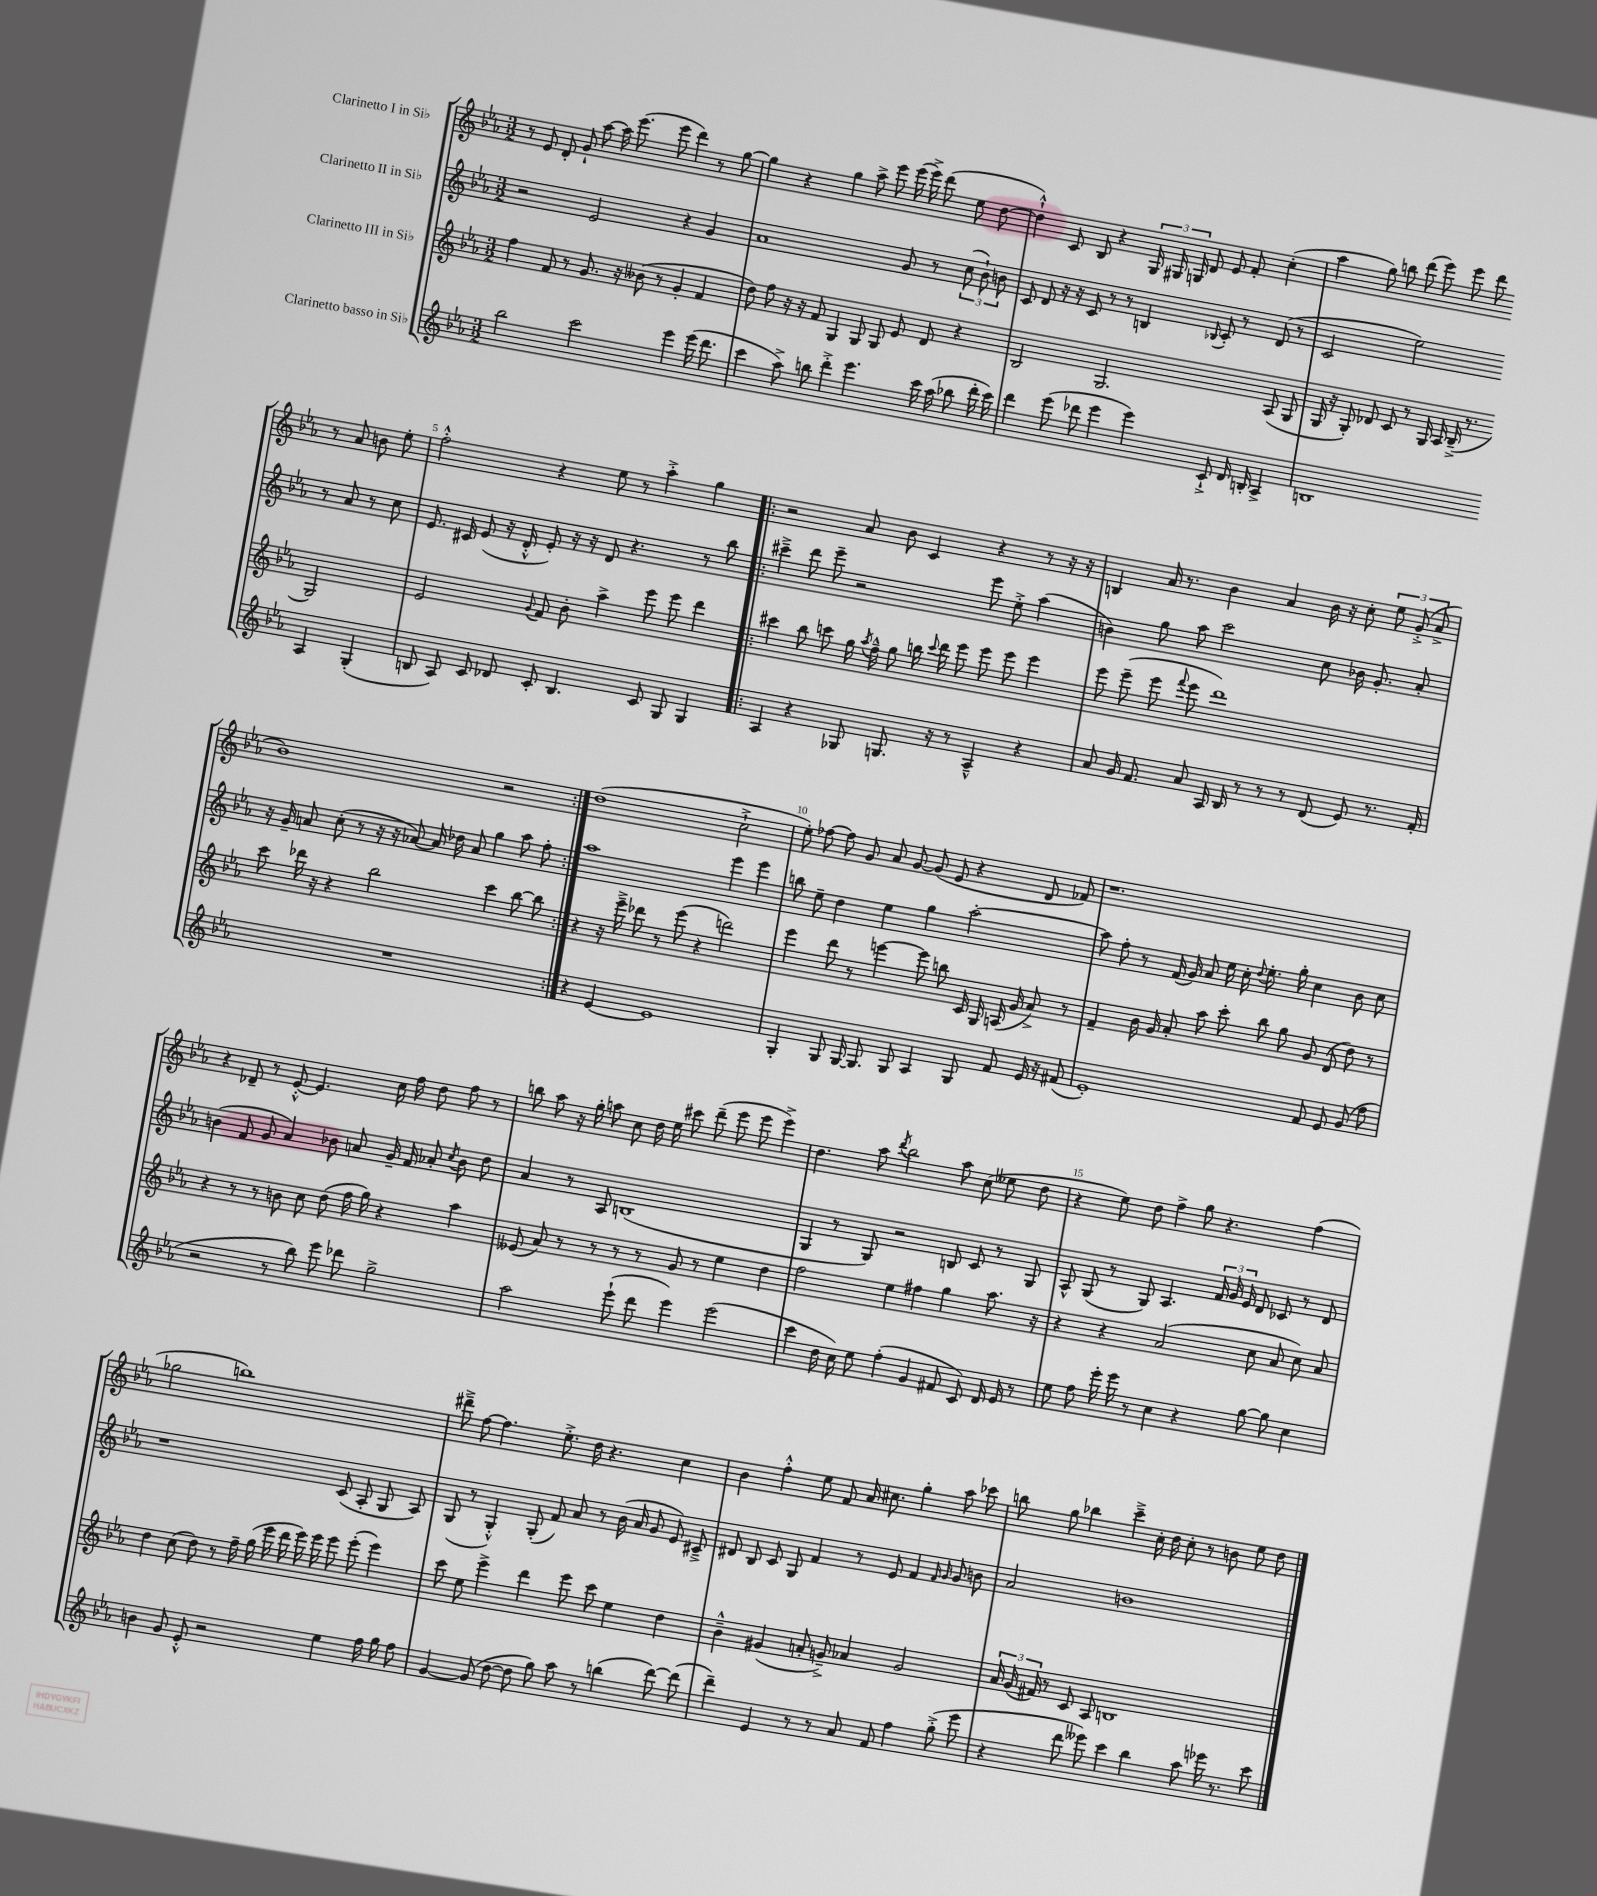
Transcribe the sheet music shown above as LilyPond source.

<<
\new StaffGroup <<
\new Staff = "s0" \with { instrumentName = "Clarinetto I in Sib" } {
    \clef treble \key ees \major \numericTimeSignature \time 3/2
    \autoBeamOff r8 ees'8 d'8-. g'8-! aes''8~ aes''16 ees'''8.( ees'''8 d'''4) r8 g''8~ |
    g''4 r4 g''4 aes''8-> ees'''8 ees'''16( ees'''16->) d'''8( ees''8 d''8~ |
    d''4-!-^) c'8 bes8 r4 \tuplet 3/2 { g16 gis16 g16 } d'8 ees'8 f'8-. c''4-.( |
    aes''4 g''8) b''8 d'''8( ees'''8) ees'''8 d'''8 r8 aes'8 b'8 ees''8-. |
    f''2-.-^ r4 ees''8 r8 aes''4-.-> g''4 |
    \repeat volta 2 { r2 aes'8 bes'8 c'4 r4 r8 r16 r16 |
    b4 aes'16 r8. bes'4 aes'4 bes'16 r16 c''8-. \tuplet 3/2 { ees''8 g'8-.->( aes'8-> } |
    bes'1) r2 | }
    d''1( c''2-!-> |
    ees''8-.) fes''8~ fes''8 g'8 aes'8 g'8~ g'8( ees'8 r4 d'8 fes'8) |
    r1. |
    r4 des'8-- r8 ees'8~-.-^ ees'4. c''16 f''16 d''8 f''8 r8 |
    b''8 aes''8 r16 g''16-. a''8 c''8 d''16 ees''16 cis'''8 d'''8--( ees'''8 ees'''8 ees'''4->) |
    d''4. aes''8 \acciaccatura { d'''8 } bes''2 aes''8 c''8( eeses''8 d''8 |
    r4 ees''8) d''8 f''4-> g''8 r4. f''4( |
    ges''2 b''1) |
    dis'''8---> f''8~ f''4. ees''8.-.-> d''16 r4. c''4 |
    bes'4 f''4-.-^ ees''8 f'8 aes'16 cis''8. g''4-. aes''8 ces'''8 |
    b''8 g''8 bes''4 c'''4---> c''16-. d''16 c''8-. r8 b'8 ees''8 d''8 \bar "|." |
}
\new Staff = "s1" \with { instrumentName = "Clarinetto II in Sib" } {
    \clef treble \key ees \major \numericTimeSignature \time 3/2
    \autoBeamOff r2 ees'2 r4 g'4 |
    aes'1 g'8 r8 \tuplet 3/2 { c''8( bes'8-!) b'8 } |
    c'8 d'8 r16 r16 c'8 r8 r8 b4 \appoggiatura { bes8 } c'8-. r8 d'8( r8 |
    c'2 ees''2) r8 aes'8 r8 c''8 |
    ees'8. cis'16 ees'8( r16 d'16-.-^ ees'8-.) r16 r16 d'8 r4. r8 bes''8 |
    \repeat volta 2 { cis'''4---> d'''8 ees'''8-- r2 ees'''8 ees''8-.-> aes''4( |
    b'4) g''8 aes''8 c'''2 c''8 bes'16 g'8.-. aes'8-. |
    r16 g'16-- a'8 c''8-.( r8 r16 r16 aes'8~) aes'16 des''16 aes'8 g''4 aes''8 f''8-. | }
    aes''1 ees'''4 ees'''4 |
    b''8 ees''8-- d''4 ees''4 g''4 aes''2~-. |
    aes''8 f''8-. r8 f'16( g'16) aes'8 ees''16 c''16-. \appoggiatura { d''8 } ees''8.-. g''16-. c''4 bes'8 c''8 |
    b'4( f'8 g'8 aes'4) bes'8 a'8 g'16-- f'16 aes'8-. \acciaccatura { c''8 } bes'8 d''8 |
    aes'4 r8 aes8 b1( |
    g4 r8 g8) r2 b8 c'8 r8 g8 |
    aes8-^ g8( r8 g8) aes4. \tuplet 3/2 { f'16 g'16 ees'16 } d'8 ces'8 r8 d'8 |
    r1 c'8( aes8-. g8 aes8) |
    g8( r8 g4-.-^) g8-.( f'8) aes'8 r8 bes'16( aes'16 g'8 ees'8) cis'8---> |
    dis'8 bes8 c'8 g8 f'4 r8 ees'8 f'4 \grace { f'16 g'16 } g'8 b'8 |
    aes'2 b'1 \bar "|." |
}
\new Staff = "s2" \with { instrumentName = "Clarinetto III in Sib" } {
    \clef treble \key ees \major \numericTimeSignature \time 3/2
    \autoBeamOff f''4 f'8 r8 g'8. r16 beses'8( r8 g'4-. f'4 |
    d''8) f''8 r16 r16 f'8 g4 g8 g8 ees'8 d'8 r4 |
    bes2 g2. aes8( g8 |
    g16 r16 g8-.) des'8 c'8 r8 g16 aes16 bes16--->( r8. g2) |
    ees'2 \appoggiatura { g'8 } f'8 bes'8-. aes''4-> ees'''8 ees'''8 d'''4 |
    \repeat volta 2 { cis'''4 bes''8 c'''8 g''16 \acciaccatura { aes''8 } f''16---^ g''8 b''16 \appoggiatura { c'''8 } d'''16 ees'''8 ees'''8 ees'''8 ees'''4 |
    ees'''8 ees'''8--( ees'''8 \appoggiatura { f'''8 } ees'''8 d'''1) |
    c'''8 des'''16 r16 r4 bes''2 c'''4 bes''8~ bes''8 | }
    r4 r16 ees'''16---> des'''8 r8 ees'''8( r4 d'''2) |
    ees'''4 d'''8 r8 e'''4~ e'''8 b''8 c'16 g16 a16( g'16 aes'8->) r8 |
    f'4-- bes'16 g'16 aes'8-. aes''8 c'''8-. bes''8 g''8 g'8 d'8( d''8) r8 |
    r4 r8 r8 b'8 c''8 d''8( f''16 g''16) r4 aes''4 |
    eeses'8( aes'8) r8 r8 r8 r8 g'8 r8 ees''4 d''4 |
    f''2 ees''4 fis''4 g''4 aes''8. r16 |
    r4 r4 aes'2( c''8 aes'8 c''8) aes'8 |
    d''4 c''8( d''8) r8 f''16-- g''16( ees'''16 d'''16 ees'''16) ees'''16 ees'''8 ees'''8-.( ees'''4) |
    c'''8 ees''8 ees'''4-> d'''4 ees'''8 c'''8 ees''4 d''4 |
    bes'4---^ gis'4( a'8-. g'8--->) aes'4 g'2 |
    \tuplet 3/2 { aes'16 g'16( fis'16) } r8 c'8 aes8 b1 \bar "|." |
}
\new Staff = "s3" \with { instrumentName = "Clarinetto basso in Sib" } {
    \clef treble \key ees \major \numericTimeSignature \time 3/2
    \autoBeamOff bes''2 c'''2 ees'''4 ees'''16( d'''8. |
    c'''4 aes''8->) b''8 d'''4-.-> ees'''4. c'''16 aes''16( bes''8 d'''16-. c'''16) |
    d'''4 ees'''8( des'''8 ees'''4 ees'''4) c'8-!-> d'16 b16-. aes4-> |
    b1 aes4 g4-.( |
    b8 aes8) c'8 des'8 c'8-. b4. c'8 g8 g4 |
    \repeat volta 2 { aes4 r4 ges8 g8. r16 r8 aes4---^ r4 |
    aes'8 g'16 f'8. aes'8 aes16 bes16 r8 r8 r8 d'8( ees'8) r8. f'16-. |
    R1. | }
    r4 ees'4~ ees'1 |
    g4-. g8 g16~ g8. g8 aes4 g8 f'8 ees'16 r16 fis'8( |
    ees'1-.) f'8 ees'8 g'8( f''8 |
    r2 r8 bes''8) ees'''8 des'''8 g''2-> |
    aes''2 ees'''8-!( d'''8 ees'''4) ees'''2( |
    c'''4 d''16 c''16) ees''8 f''4-.( g'4 fis'8 c'8) d'16 ees'16 r8 |
    ees''8 f''8 ees'''16-. ees'''16 r8 c''4 r4 g''8~ g''8 c''4 |
    b'4 g'8 ees'8-.-^ r2 ees''4 f''16 g''16 f''8 |
    g'4~ g'8( d''8~ d''8 g''8) aes''8 r8 b''4( d'''8~) d'''8( |
    d'''4--) ees'4 r8 r8 aes'8 f'8 f''4 g''8-.->( ees'''8 |
    r4 d'''8 eeses'''8) c'''4 bes''4 aes''8 ees'''16 r8. c'''8 \bar "|." |
}
>>
>>
\layout { \context { \Score \override BarNumber.break-visibility = ##(#f #t #t) barNumberVisibility = #(every-nth-bar-number-visible 5) } }
